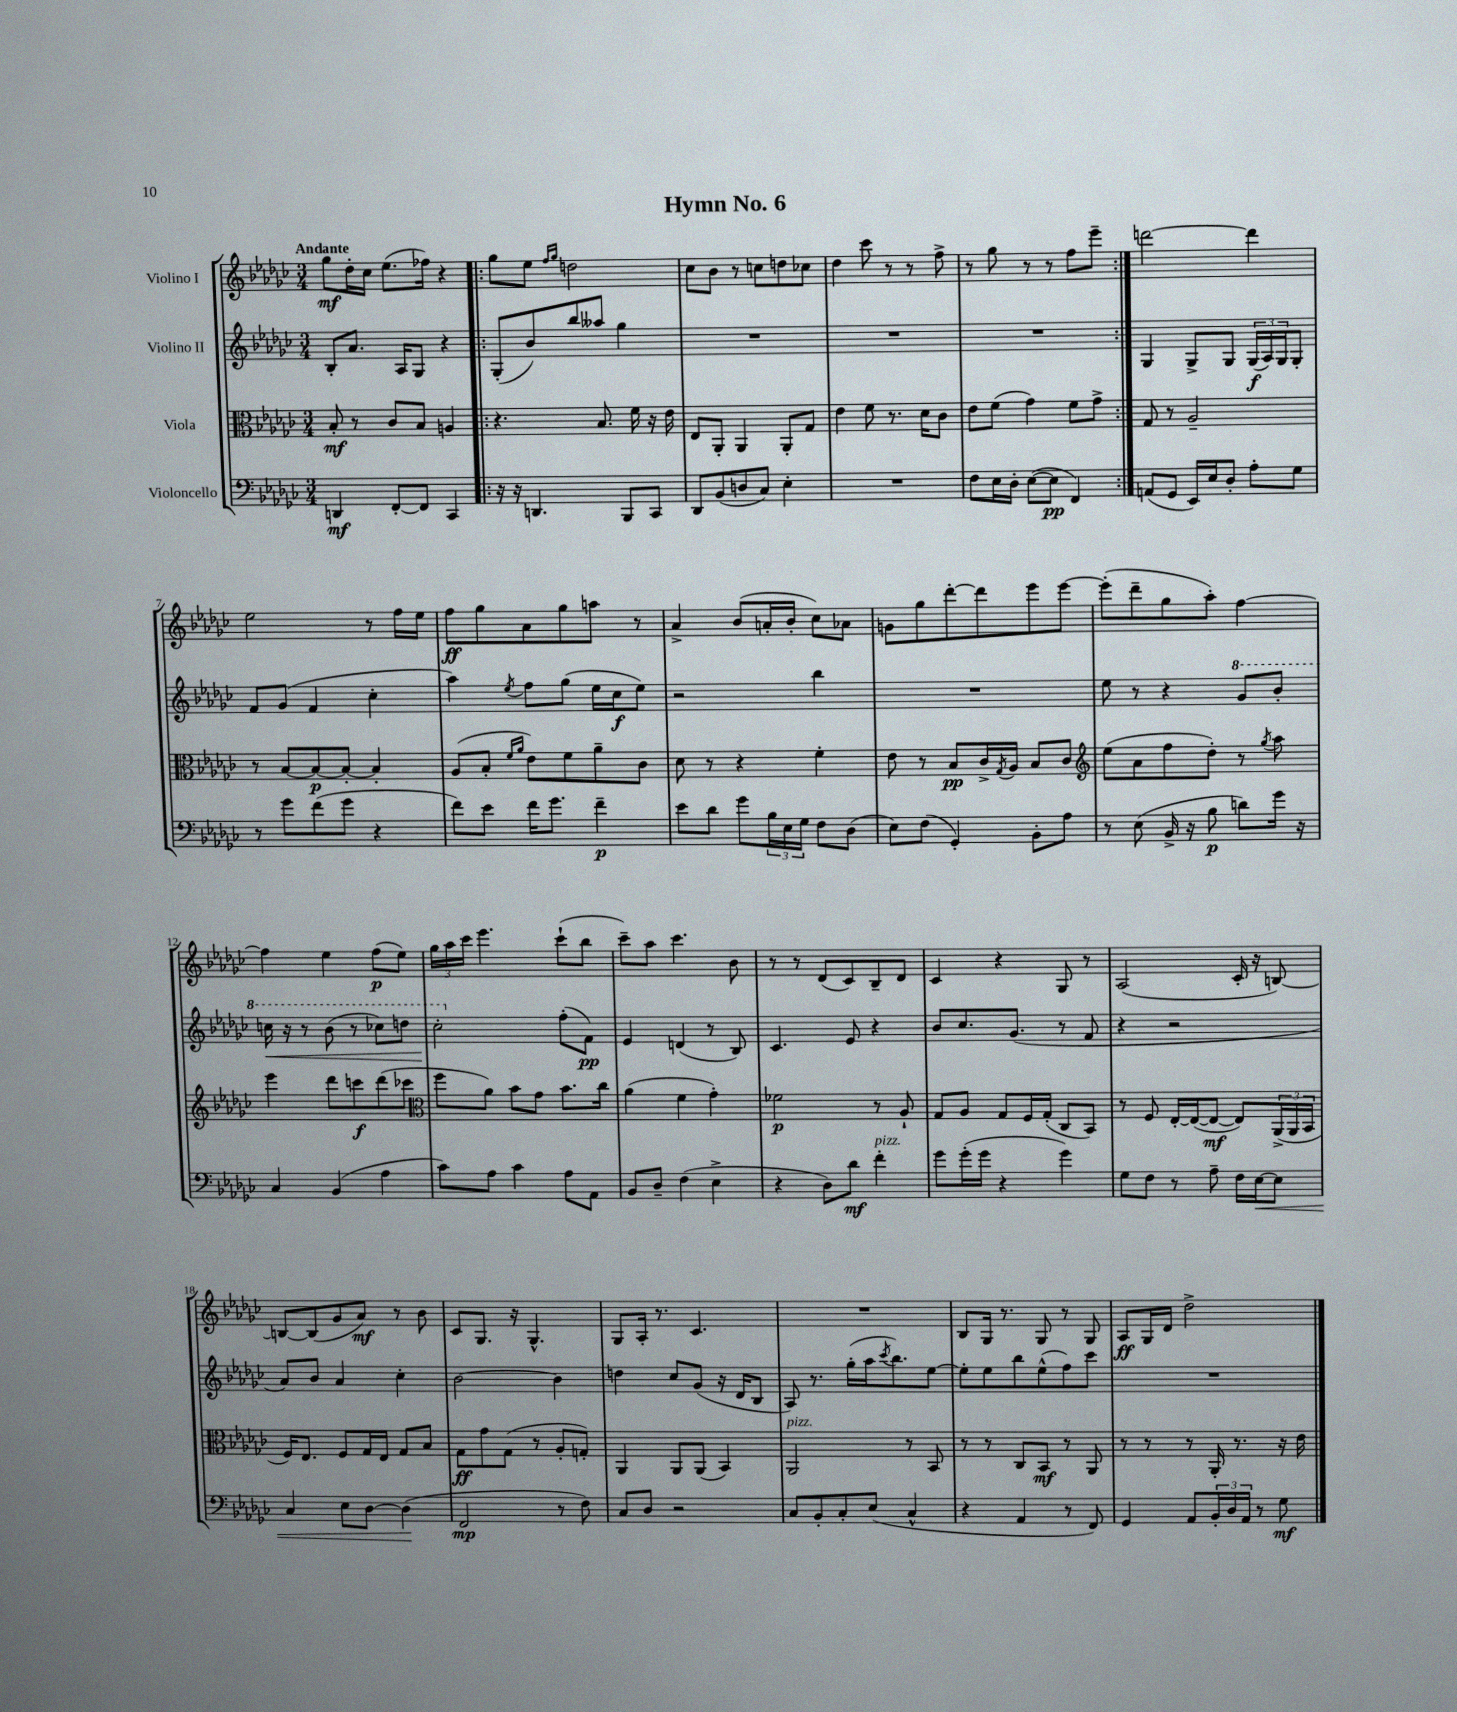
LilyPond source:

\header { title = "Hymn No. 6" }
<<
\new StaffGroup <<
\new Staff = "s0" \with { instrumentName = "Violino I" } {
    \clef treble \key ges \major \numericTimeSignature \time 3/4 \tempo "Andante"
    ges''8\mf des''16-. ces''16 ees''8.( fes''16) r4 |
    \repeat volta 2 { ges''8 ees''8 \grace { f''16 ges''16 } d''2 |
    ces''8 bes'8 r8 c''8 d''8 ces''8 |
    des''4 ces'''8 r8 r8 f''8-> |
    r8 ges''8 r8 r8 f''8 ees'''8-- | }
    d'''2~ d'''4 |
    ees''2 r8 f''16 ees''16 |
    f''8\ff ges''8 aes'8 ges''8 a''8 r8 |
    aes'4-> bes'8( a'16-. bes'16-. ces''8) aes'8 |
    g'8 ges''8 des'''8~-. des'''8 ees'''8 ees'''8~ |
    ees'''8-.( des'''8-- ges''8 aes''8-.) f''4~ |
    f''4 ees''4 f''8\p( ees''8) |
    \tuplet 3/2 { ges''16 aes''16 ces'''16 } ees'''4. ces'''8-!( bes''8 |
    ces'''8--) aes''8 ces'''4. bes'8 |
    r8 r8 des'8( ces'8) bes8-- des'8 |
    ces'4 r4 ges8 r8 |
    aes2( ces'16-. r16 b8~) |
    b8~ b8( ges'8 aes'8\mf) r8 bes'8 |
    ces'8 ges8. r16 ges4.-^ |
    ges8 aes16-. r8. ces'4. |
    R2. |
    bes8 ges16 r8. ges8 r8 ges8 |
    aes8\ff ges16 des'16 des''2-> \bar "|." |
}
\new Staff = "s1" \with { instrumentName = "Violino II" } {
    \clef treble \key ges \major \numericTimeSignature \time 3/4
    bes8-. aes'8. aes16 ges8 r4 |
    \repeat volta 2 { ges8-.( bes'8) bes''8 aeses''8 ges''4 |
    R2. |
    R2. |
    R2. | }
    ges4 ges8-> ges8 \tuplet 3/2 { ges16\f( aes16) ges16 } ges8-. |
    f'8 ges'8( f'4 ces''4-. |
    aes''4) \acciaccatura { ees''8 } f''8 ges''8( ees''16 ces''16\f ees''8) |
    r2 bes''4 |
    R2. |
    ees''8 r8 r4 \ottava #1 ges''8 bes''8-. |
    c'''16\< r16 r8 bes''8( r8 ces'''8) d'''8 |
    ces'''2-.\! \ottava #0 f''8-.( f'8\pp) |
    ees'4 d'4( r8 bes8) |
    ces'4. ees'8 r4 |
    bes'8 ces''8. ges'8.( r8 f'8 |
    r4 r2 |
    aes'8) bes'8 aes'4 ces''4-. |
    bes'2~ bes'4 |
    d''4 ces''8 ges'8( r16 des'16 bes8 |
    aes8) r8. ges''16-.( aes''16 \acciaccatura { ces'''8 } bes''8.) ees''8~ |
    ees''8-. ees''8 bes''8 ees''8-^( f''8) ces'''8 |
    R2. \bar "|." |
}
\new Staff = "s2" \with { instrumentName = "Viola" } {
    \clef alto \key ges \major \numericTimeSignature \time 3/4
    bes8-.\mf r8 ces'8 bes8 a4 |
    \repeat volta 2 { r4. bes8. f'16 r16 ees'16 |
    ees8 aes,8-. aes,4 aes,8-. ges8 |
    ees'4 f'8 r8. des'16 ces'8 |
    ees'8 f'8( ges'4) f'8 ges'8-> | }
    ges8 r8 aes2-- |
    r8 bes8~ bes8~\p bes8~-. bes4-. |
    aes8( bes8-. \grace { f'16 aes'16 } ees'8) f'8 aes'8-- ces'8 |
    des'8 r8 r4 f'4-. |
    ees'8 r8 bes8\pp ces'16-> \acciaccatura { ges8 } aes16 bes8 ces'8 |
    \clef treble ees''8( aes'8 f''8 des''8-.) r8 \acciaccatura { ges''8 } aes''8 |
    ees'''4 des'''8 c'''8\f des'''8( ces'''8 |
    \clef alto f''8 aes'8) bes'8 ges'8 bes'8. ces''16 |
    aes'4( f'4 ges'4-.) |
    fes'2\p r8 aes8-! |
    ges8 aes8 ges8 f16 ges16-.( ces8 bes,8) |
    r8 f8 ees16~-. ees16~( ees8~\mf ees8) \tuplet 3/2 { aes,16->( aes,16 bes,16 } |
    f16) ees8. f8 ges16 ees16 ges8 bes8 |
    ges8\ff ges'8 ges8( r8 aes8-. g8-.) |
    aes,4 aes,8 aes,8( bes,4) |
    aes,2^\markup { \italic "pizz." } r8 bes,8 |
    r8 r8 ces8 bes,8\mf r8 aes,8 |
    r8 r8 r8 aes,16-. r8. r16 ees'16 \bar "|." |
}
\new Staff = "s3" \with { instrumentName = "Violoncello" } {
    \clef bass \key ges \major \numericTimeSignature \time 3/4
    d,4\mf f,8~-. f,8 ces,4 |
    \repeat volta 2 { r16 r16 d,4. bes,,8 ces,8 |
    des,8 bes,8( d8 ces8) ees4-. |
    R2. |
    f8 ees16 des16-. ees8~( ees8\pp f,4) | }
    a,8( ges,8 ees,16) ees16 des8-. aes8-. ges8 |
    r8 ges'8 f'8( ges'8 r4 |
    f'8) ees'8 f'16 ges'8. f'4--\p |
    ees'8 des'8 ges'8 \tuplet 3/2 { bes16 ees16 ges16 } f8 des8( |
    ees8) f8( ges,4-.) bes,8-. aes8 |
    r8 ees8( bes,16-> r16 bes8\p d'8) ges'16 r16 |
    ces4 bes,4( aes4 |
    ces'8) aes8 ces'4 aes8 aes,8 |
    bes,8 des8-- f4( ees4-> |
    r4 des8) des'8\mf f'4-.^\markup { \italic "pizz." } |
    ges'8 ges'16-.( ges'16 r4 ges'4) |
    ges8 f8 r8 aes8-- f16 ees16~\< ees8 |
    ces4 ees8 des8~ des4\!( |
    f,2\mp r8 f8) |
    ces8 des8 r2 |
    ces8 bes,8-. ces8-. ees8( ces4-^ |
    r4 aes,4 r8 f,8) |
    ges,4 aes,8 \tuplet 3/2 { bes,16-. des16 aes,16 } r8 ges8\mf \bar "|." |
}
>>
>>
